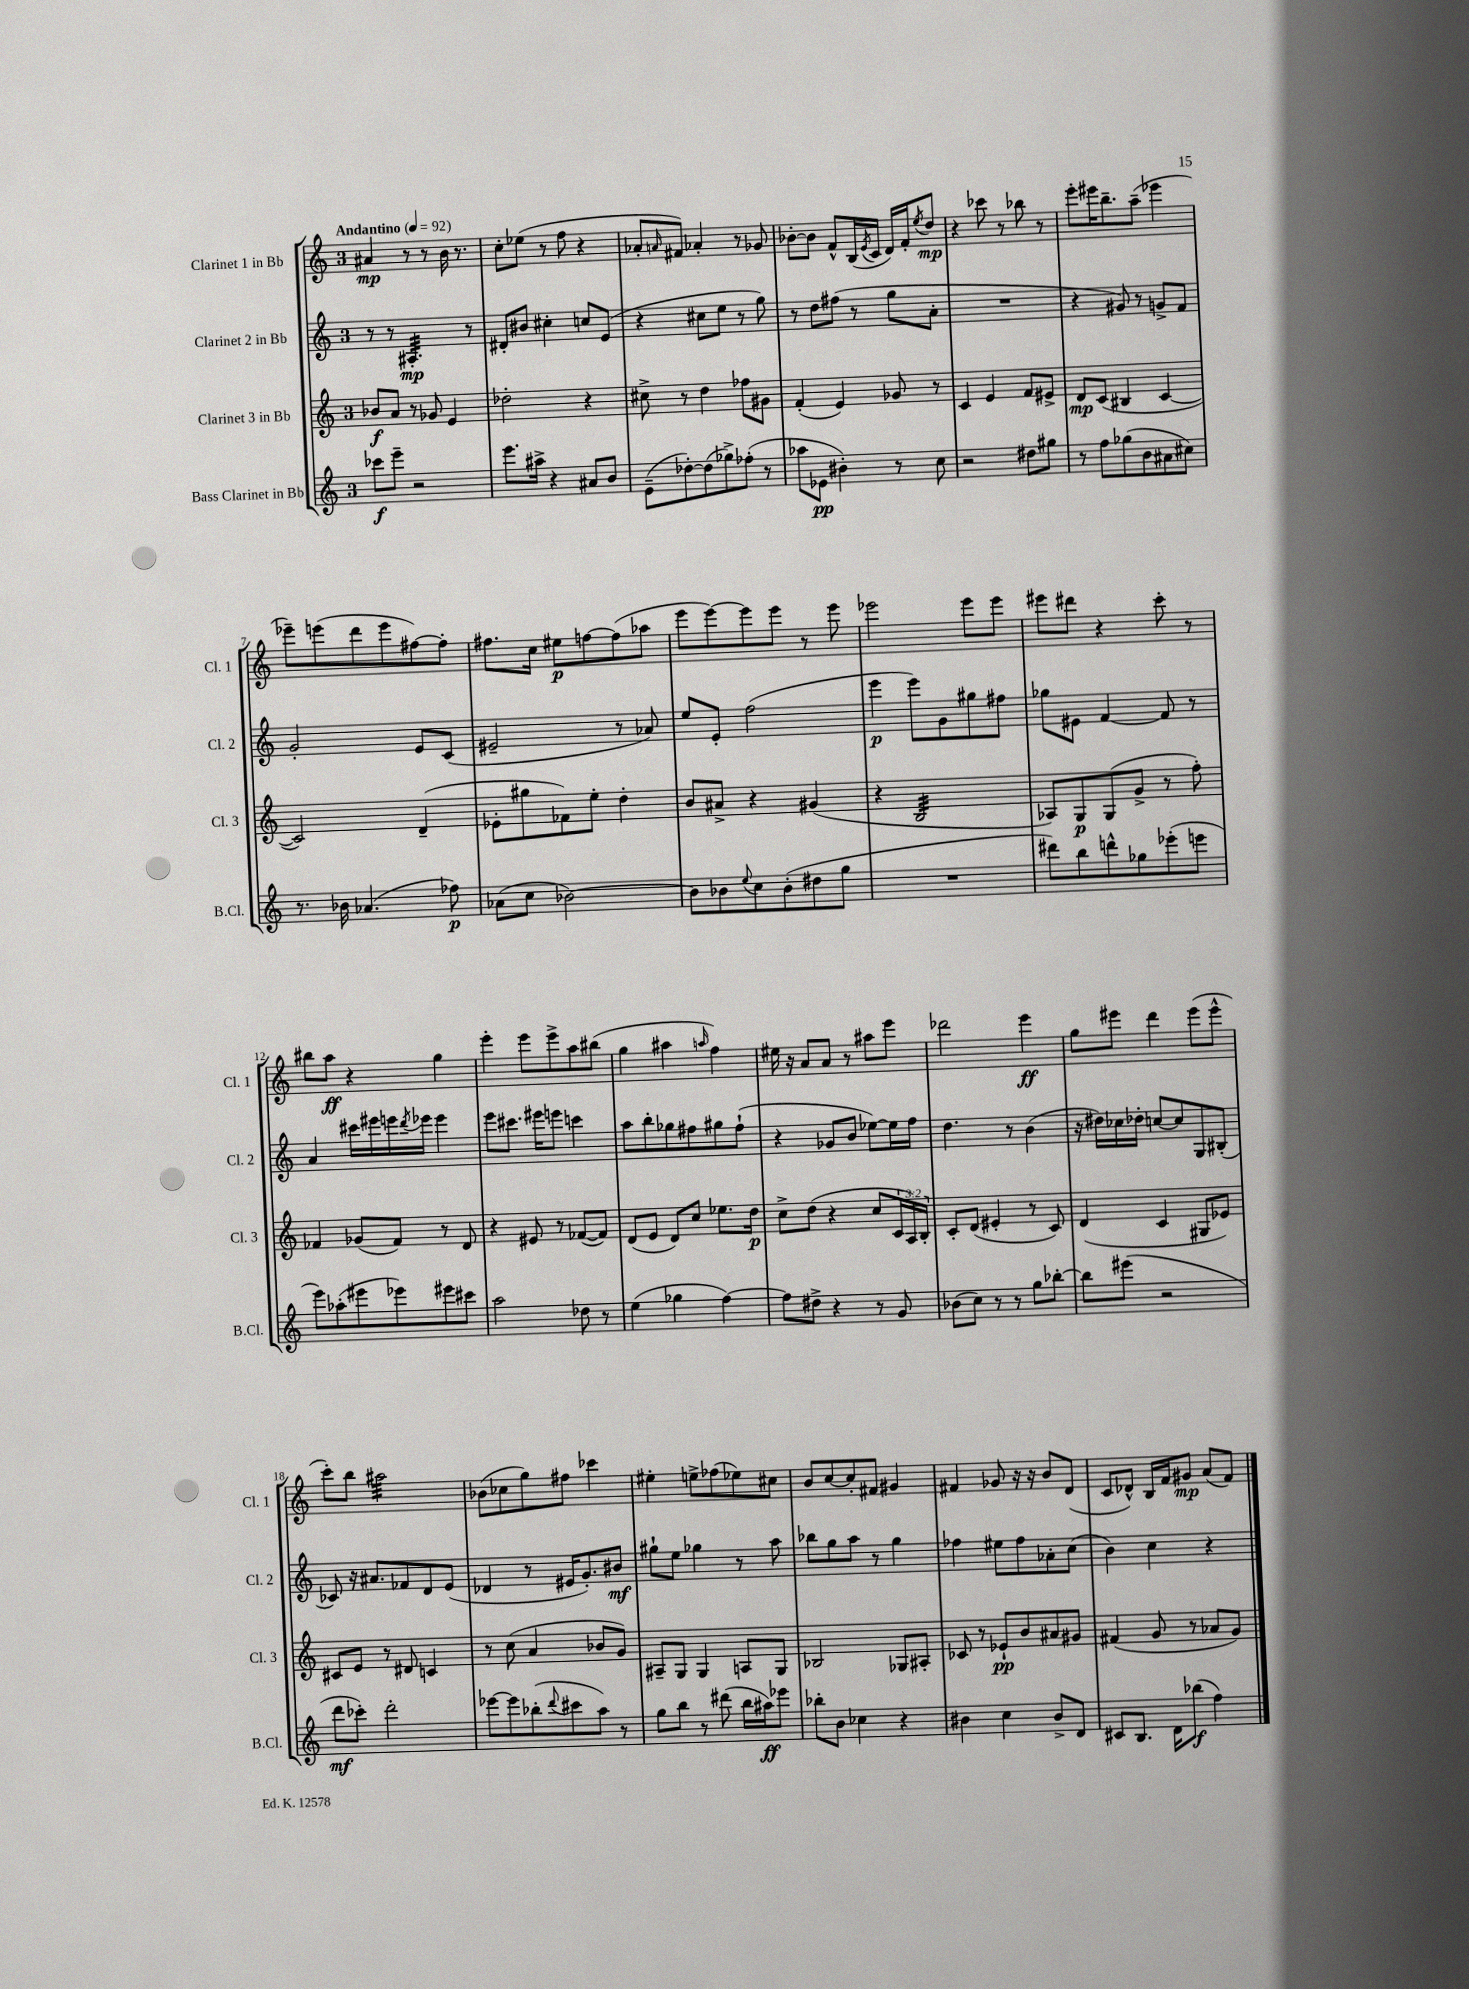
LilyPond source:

<<
\new StaffGroup <<
\new Staff = "s0" \with { instrumentName = "Clarinet 1 in Bb" shortInstrumentName = "Cl. 1" } {
    \clef treble \key c \major \once \override Staff.TimeSignature.style = #'single-digit \time 3/4 \tempo "Andantino" 4 = 92
    ais'4\mp r8 r8 b'16 r8. |
    c''8-. ees''8( r8 f''8 r4 |
    aes'8-. \grace { a'16 } fis'8) aes'4-. r8 ges'8 |
    bes'8~-. bes'8 f'8-^ b16( \acciaccatura { e'8 } c'16 d'16) f'16-. \acciaccatura { e''8 } d''8\mp |
    r4 ces'''8 r8 bes''8 r8 |
    e'''8-. eis'''16 b''8.-- a''8--( ees'''4 |
    ees'''8--) e'''8( d'''8 e'''8 fis''8~) fis''8-. |
    fis''8. c''16 eis''8\p f''8~ f''8( aes''8 |
    e'''8 e'''8~) e'''8 e'''8 r8 e'''8 |
    ees'''2 ees'''8 ees'''8 |
    eis'''8 dis'''8 r4 c'''8-. r8 |
    bis''8 a''8\ff r4 g''4 |
    e'''4-. e'''8 e'''8-> a''8 bis''8( |
    g''4 ais''4 \grace { a''16 } f''4) |
    eis''16 r16 a'8 a'8 r8 ais''8 e'''8 |
    des'''2 e'''4\ff |
    g''8 eis'''8 d'''4 eis'''8( eis'''8-^ |
    c'''8-.) b''8 ais''2:32 |
    bes'8( ces''8 g''8) fis''8 ces'''4 |
    eis''4-. e''8-> fes''8( ees''8) cis''8 |
    b'8 c''8~ c''8-. fis'8 gis'4 |
    fis'4 ges'8 r16 r16 b'8 d'8( |
    c'8 des'8-^) b16 f'16 gis'8\mp a'8( f'8) \bar "|." |
}
\new Staff = "s1" \with { instrumentName = "Clarinet 2 in Bb" shortInstrumentName = "Cl. 2" } {
    \clef treble \key c \major \once \override Staff.TimeSignature.style = #'single-digit \time 3/4
    r8 r8 ais4.:32-.\mp r8 |
    dis'8-. bis'8 cis''4-. c''8 e'8( |
    r4 cis''8 e''8 r8 g''8) |
    r8 d''8 fis''8( r8 g''8 a'8-. |
    R2. |
    r4 gis'8) r8 g'8-> f'8 |
    g'2-. e'8 c'8( |
    eis'2-- r8 aes'8) |
    e''8 e'8-. f''2( |
    e'''4\p e'''8) g'8 gis''8 fis''8 |
    ges''8 eis'8 f'4~ f'8 r8 |
    a'4 cis'''16 eis'''16 e'''16 \acciaccatura { d'''8 } ees'''16 ees'''4 |
    e'''8 cis'''8. eis'''16 e'''8 c'''4 |
    a''8 b''8-. ges''8 fis''8 gis''8 fis''8-!( |
    r4 ges'8 b'8 ees''8~) ees''16 f''16 |
    d''4. r8 b'4( |
    r16 dis''16) ces''16 des''16-. c''8~ c''8 g8 bis8-.( |
    ces'8) r16 ais'8. fes'8 d'8 e'8( |
    des'4 r8 eis'16 g'8.-.) bis'8\mf |
    gis''8-! e''8 ges''4 r8 a''8 |
    bes''8 g''8 a''8 r8 g''4 |
    fes''4 eis''8 fes''8 aes'8-. c''8( |
    b'4) c''4 r4 \bar "|." |
}
\new Staff = "s2" \with { instrumentName = "Clarinet 3 in Bb" shortInstrumentName = "Cl. 3" } {
    \clef treble \key c \major \once \override Staff.TimeSignature.style = #'single-digit \time 3/4 \override Staff.TupletNumber.text = #tuplet-number::calc-fraction-text
    bes'8\f a'8 r8 ges'8 e'4 |
    des''2-. r4 |
    cis''8-> r8 d''4 fes''8 gis'8 |
    f'4-.( e'4) ges'8 r8 |
    c'4 e'4 f'8 eis'8-> |
    d'8\mp c'8( bis4 c'4~ |
    c'2) d'4--( |
    ees'8-. gis''8 fes'8) e''8-. d''4-. |
    b'8 ais'8-> r4 gis'4( |
    r4 b2:32 |
    aes8) g8\p g8( g'8-> r8 f''8-.) |
    fes'4 ges'8( fes'8) r8 d'8 |
    r4 eis'8 r8 fes'8~( fes'8) |
    d'8( e'8 d'8) c''8 ees''8. d''16\p |
    c''8-> d''8( r4 c''8 \tuplet 3/2 { c'16 a16) b16-. } |
    c'8-. d'8( eis'4-. r8 c'8) |
    d'4( c'4 gis8 ees'8) |
    cis'8 e'8 r8 dis'8 c'4 |
    r8 c''8( a'4 bes'8 g'8) |
    ais8-- g8 g4 a8 g8 |
    bes2 ges8 ais8-. |
    ces'8 r8 ees'8-!\pp b'8 ais'8 gis'8 |
    fis'4( g'8 r8 aes'8 g'8) \bar "|." |
}
\new Staff = "s3" \with { instrumentName = "Bass Clarinet in Bb" shortInstrumentName = "B.Cl." } {
    \clef treble \key c \major \once \override Staff.TimeSignature.style = #'single-digit \time 3/4
    ces'''8\f e'''8-- r2 |
    e'''8. ais''16-> r4 ais'8 b'8 |
    e'8--( des''8~-.) des''8( ges''8->) fes''8-.( r8 |
    aes''8 ees'8\pp bis'4-.) r8 c''8 |
    r2 dis''8 gis''8 |
    r8 f''8 ges''8( b'8 ais'8 cis''8) |
    r8. bes'16 aes'4.( fes''8\p) |
    aes'8( c''8 bes'2~) |
    bes'8 bes'8 \appoggiatura { e''8 } c''8 bes'8-.( dis''8 g''8 |
    R2. |
    dis'''8) b''8 d'''8-^ ges''8 ees'''8-.( e'''8 |
    e'''8) aes''8-.( eis'''8 ees'''8) eis'''8 cis'''8 |
    a''2 des''8 r8 |
    e''4( ges''4 f''4~) |
    f''8 dis''8-> r4 r8 g'8 |
    bes'8( c''8) r8 r8 g''8 bes''8~-. |
    bes''8 eis'''8( r2 |
    d'''8\mf ces'''8-.) d'''2-. |
    ees'''8~ ees'''8 bes''8-.( \appoggiatura { d'''8 } cis'''8 a''8) r8 |
    g''8 b''8 r8 dis'''8( b''16 ais''16\ff) ees'''8 |
    bes''8-. b'8 ces''4 r4 |
    bis'4 c''4 bis'8-> d'8 |
    cis'8 b8. d'16 bes''8\f( f''4) \bar "|." |
}
>>
>>
